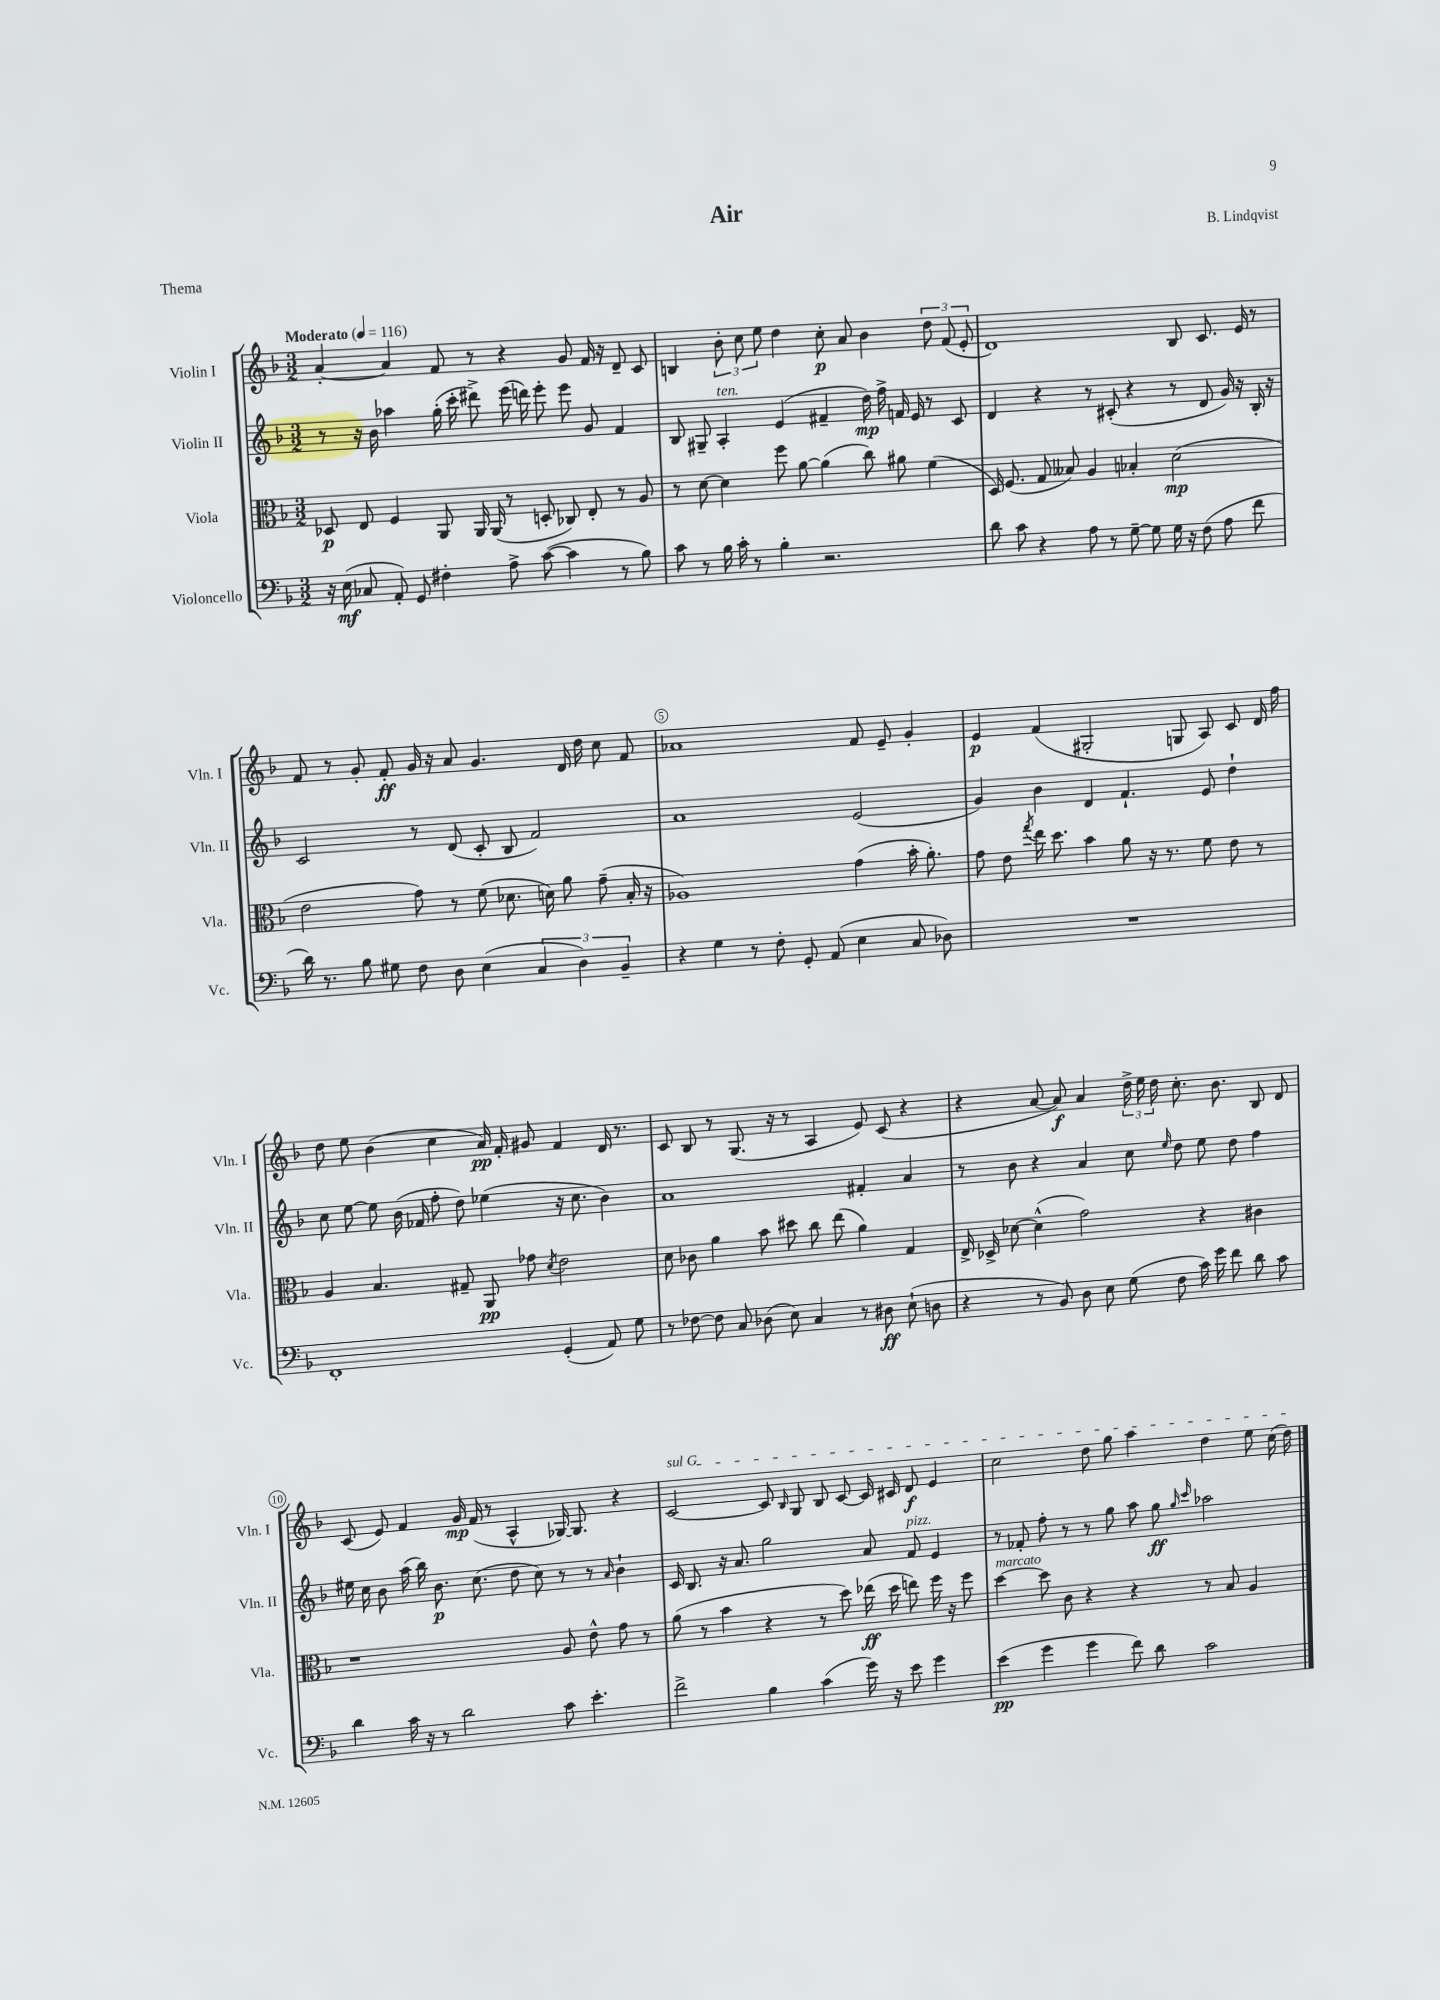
\header { title = "Air" composer = "B. Lindqvist" piece = "Thema" }
<<
\new StaffGroup <<
\new Staff = "s0" \with { instrumentName = "Violin I" shortInstrumentName = "Vln. I" } {
    \clef treble \key f \major \numericTimeSignature \time 3/2 \tempo "Moderato" 4 = 116
    \autoBeamOff a'4~-. a'4 f'8 r8 r4 g'8 f'16 r16 d'8-- c'8 |
    b4 \tuplet 3/2 { bes'8-. c''8 e''8 } d''4 c''8-.\p a'8 bes'4 \tuplet 3/2 { d''8 f'8( e'8-. } |
    d'1) bes8 c'8. e'16 r8 |
    f'8 r8 g'8-. f'8-.\ff g'16 r16 a'8 g'4. d'16 d''16 c''8 f'8 |
    aes'1 f'8 e'8-- g'4-. |
    e'4\p f'4( gis2-. g8 a8) c'8 d'16 f''16 |
    d''8 e''8 bes'4( c''4 a'16\pp) f'16-. gis'8 f'4 d'16 r8. |
    c'8 bes8 r8 g8.( r16 r8 a4 e'8) c'8( r4 |
    r4 a'8~ a'8\f) a'4 \tuplet 3/2 { d''16-> e''16 d''16 } c''8.-. bes'8. bes8 d'8 |
    c'8( e'8) f'4 g'16\mp f'16( r8 a4-^ ges16~) ges8. r4 |
    \once \override TextSpanner.bound-details.left.text = \markup { \italic "sul G" } c'2~\startTextSpan c'8 \grace { bes16 } g8 bes8 c'8~ c'16 cis'16 d'8\f e'4 |
    c''2 d''8 g''8 a''4 d''4 e''8 c''16( d''16\stopTextSpan) \bar "|." |
}
\new Staff = "s1" \with { instrumentName = "Violin II" shortInstrumentName = "Vln. II" } {
    \clef treble \key f \major \numericTimeSignature \time 3/2
    \autoBeamOff r8 r16 bes'16 aes''4 g''16-.( c'''16-. dis'''8->) e'''16( d'''16) e'''8-. e'''8 g'8 f'4 |
    bes8 gis8-- a4-.^\markup { \italic "ten." } e'4( fis'4-- d''16\mp) f''16-> f'16 e'16 r8 c'8 |
    d'4 r4 r8 cis'8-.( r4 r8 d'8 g'16) r16 bes16-. r16 |
    c'2 r8 d'8( c'8-. bes8 f'2) |
    a'1 e'2( |
    g'4) bes'4 d'4 f'4.-! e'8 d''4-! |
    c''8 e''8~ e''8 bes'16( fes'16 f''8-. d''8) ees''4( r16 c''8. bes'4) |
    a'1 fis'4-. a'4 |
    r8 bes'8 r4 a'4 c''8 \grace { e''16 } d''8 e''8 d''8 f''4 |
    eis''16 c''16 bes'8 a''16( bes''16) bes'8.\p c''8.( d''8 c''8) r8 r8 \grace { a'16 } bes'4-! |
    c'16 bes8. r16 a'8. g''2 a'8 f'8^\markup { \italic "pizz." } e'4 |
    r8 fes'8-. f''8-. r8 r8 g''8 a''8 g''8\ff \grace { g''16 c'''16 } aes''2 \bar "|." |
}
\new Staff = "s2" \with { instrumentName = "Viola" shortInstrumentName = "Vla." } {
    \clef alto \key f \major \numericTimeSignature \time 3/2
    \autoBeamOff des8\p e8 f4 a,8 a,16 a,16( r8 d8-. ces8) e8-. r8 a8 |
    r8 d'8~ d'4 f''8 a'8~ a'4( c''8) ais'8 f'4( |
    d16) f8.( g8 beses8) a4 bes4-. d'2\mp( |
    e'2 g'8) r8 f'8( des'8. d'16) a'8 g'8--( bes16-. r16 |
    aes1) g'4( bes'16-. a'8.-.) |
    g'8 e'8 \acciaccatura { g''8 } e''16 d''8. bes'4 a'8 r16 r8. f'8 e'8 r8 |
    a4 bes4. gis8-- a,8\pp ges'8 \acciaccatura { d'8 } e'2 |
    d'8 ces'8 a'4 bes'8 dis''8 c''8 e''8( a'4) g4 |
    e16-> des16-> des'8~ des'4-^( g'2) r4 cis'4 |
    r1 a8 e'8-^ g'8 r8 |
    a'8( r8 bes'4 r4 r8 d''8) ees''16\ff( d''16 e''8) f''16 r16 f''8 |
    d''4~^\markup { \italic "marcato" } d''8 c'8 r4 r4 r8 bes8 a4 \bar "|." |
}
\new Staff = "s3" \with { instrumentName = "Violoncello" shortInstrumentName = "Vc." } {
    \clef bass \key f \major \numericTimeSignature \time 3/2
    \autoBeamOff r16 e16\mf( ces8 a,8-.) g,8 fis4-. a8-> c'8~( c'4 r8 bes8) |
    c'8 r8 bes16 c'16-. r8 bes4-. r2. |
    d'8 c'8 r4 a8 r8 g8~-- g8 g16 r16 f8( a8 f'8 |
    d'16) r8. bes8 gis8 f8 d8 e4( \tuplet 3/2 { c4 d4) bes,4-- } |
    r4 g4 r8 f8-. g,8-. a,8( e4 c8 des8) |
    R1. |
    f,1-. g,4-.( a,8) g8 |
    r8 fes8~ fes8 c8 des8( e8) c4 r8 dis8\ff e8-!( d8 |
    r4 r8 bes,8) d8 e8 g8( f8 c'16) g'16 f'8 d'8 c'8 |
    d'4 c'16 r16 r8 d'2 c'8 e'4.-. |
    f'2-> bes4 c'4( g'16) r16 e'8 g'4 |
    e'4\pp( g'4 g'4 f'8) d'8 c'2 \bar "|." |
}
>>
>>
\layout { \context { \Score \override BarNumber.break-visibility = ##(#f #t #t) barNumberVisibility = #(every-nth-bar-number-visible 5) \override BarNumber.stencil = #(make-stencil-circler 0.1 0.3 ly:text-interface::print) } }
